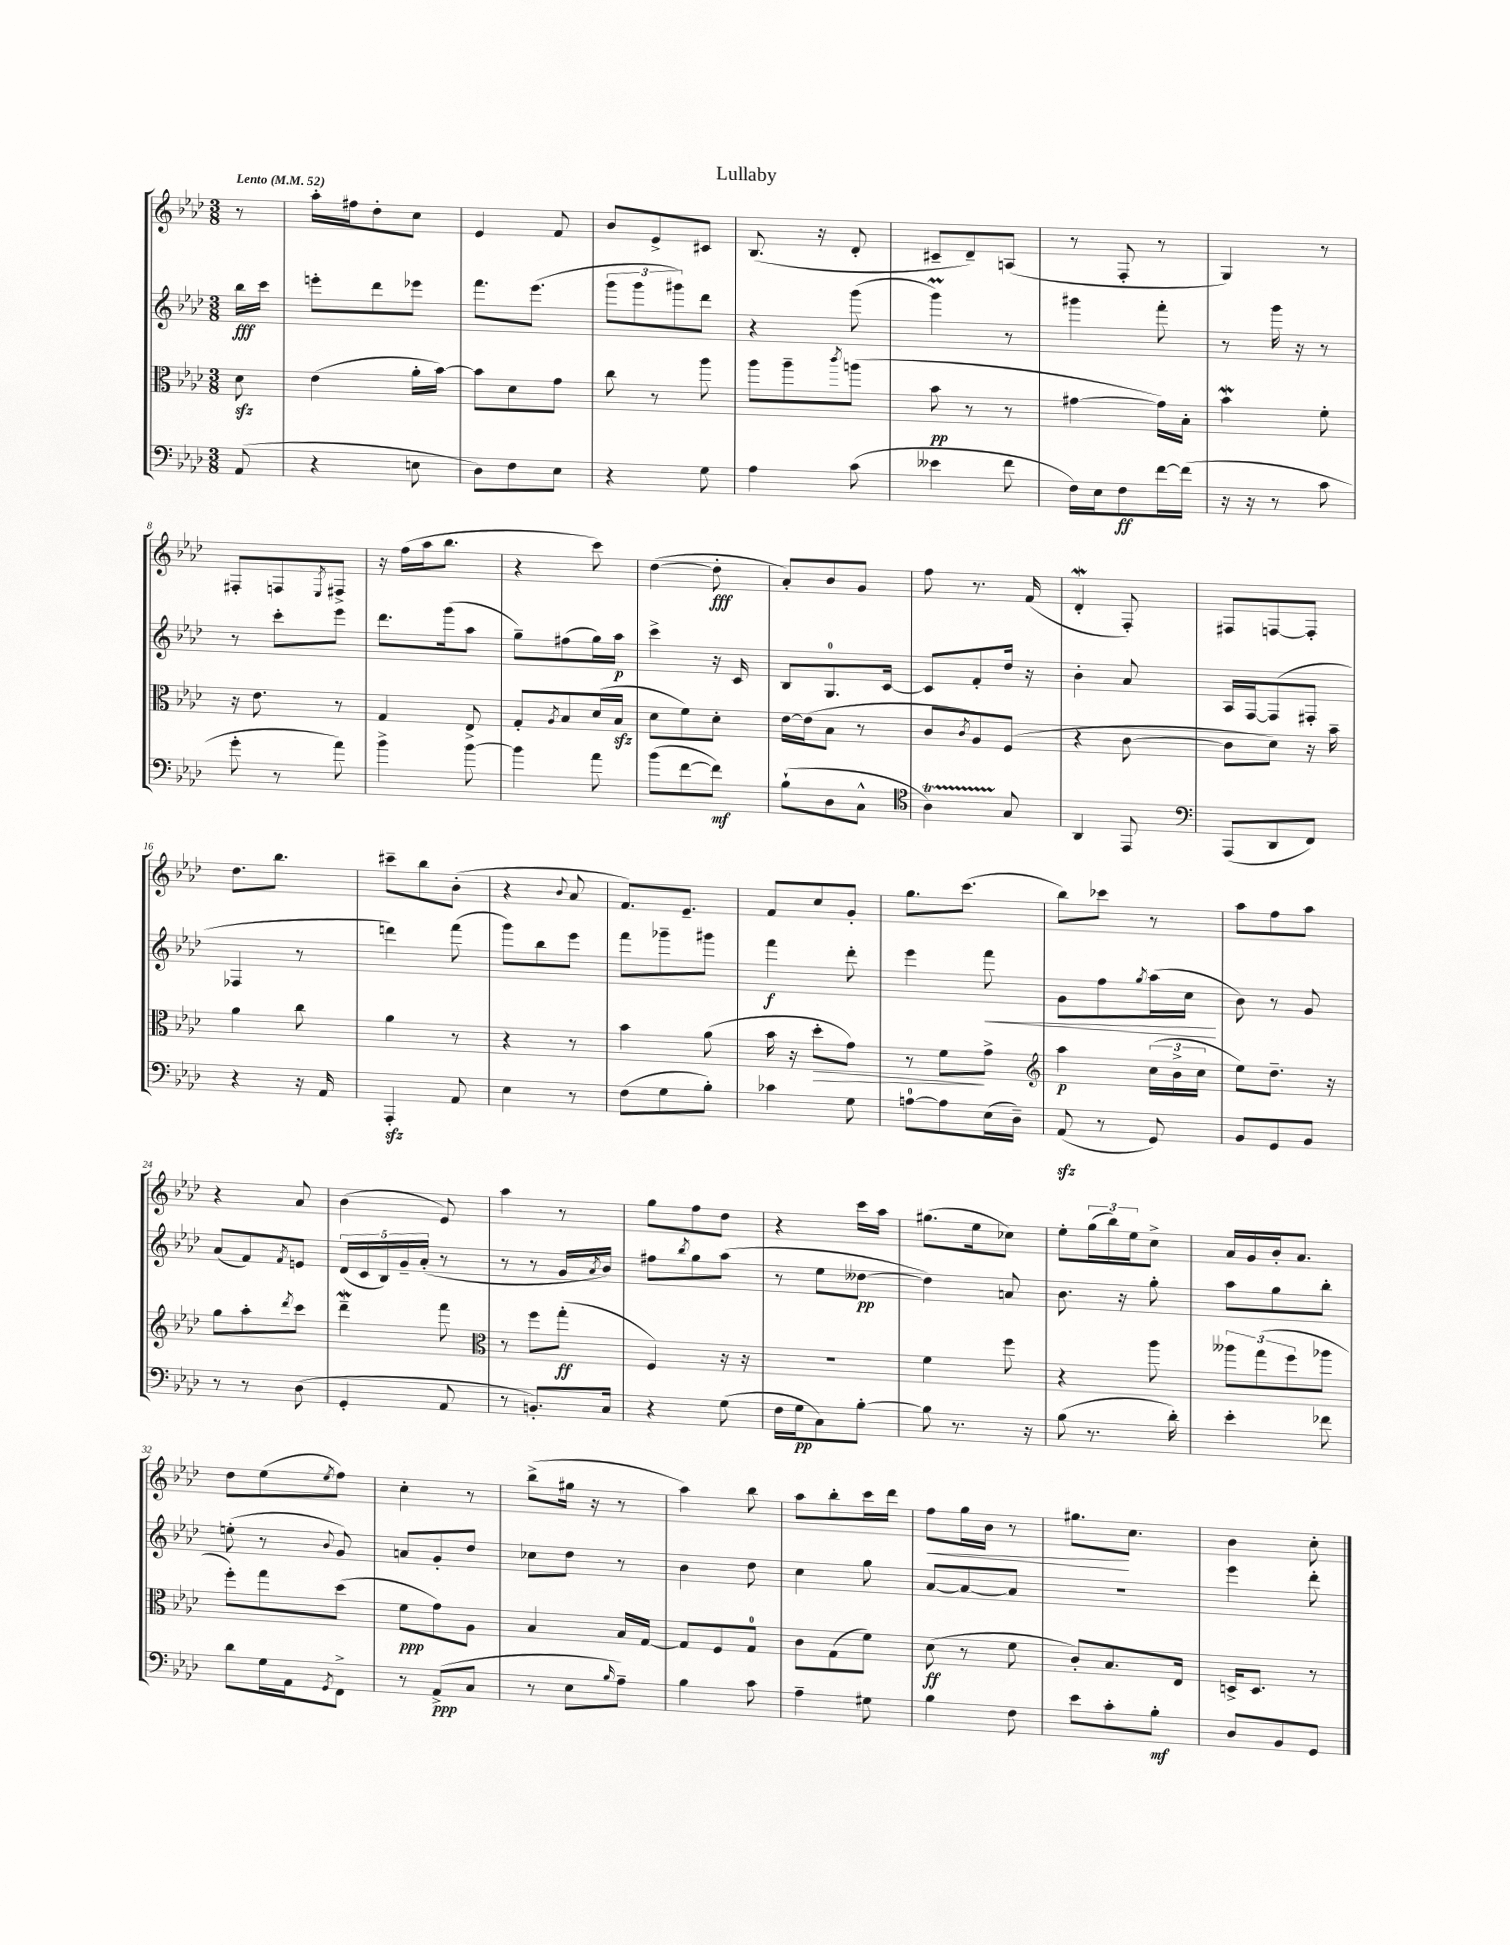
\header { title = "Lullaby" }
<<
\new StaffGroup <<
\new Staff = "s0" {
    \clef treble \key aes \major \numericTimeSignature \time 3/8 \partial 8 \tempo "Lento" 4 = 52
    r8 |
    aes''16-. fis''16 des''8-. c''8 |
    ees'4 f'8 |
    bes'8 ees'8-> cis'8 |
    bes8.( r16 des'8-. |
    cis'8-- des'8--) a8( |
    r8 f8-. r8 |
    g4) r8 |
    fis8-. f8 \acciaccatura { ees8 } fis8-> |
    r16 f''16( aes''16 bes''8. |
    r4 c'''8) |
    des''4~( des''8-.\fff |
    aes'8-.) bes'8 g'8 |
    f''8 r8. f'16( |
    des'4-.\mordent f8-.) |
    fis8 f8~ f8-. |
    des''8. bes''8. |
    cis'''8-- bes''8 bes'8-.( |
    r4 \appoggiatura { bes'8 } aes'8 |
    f'8.) ees'8.-- |
    f'8 c''8 g'8-. |
    g''8. c'''8.( |
    bes''8) ces'''8 r8 |
    aes''8 f''8 aes''8 |
    r4 aes'8 |
    bes'4( ees'8) |
    aes''4 r8 |
    g''8 f''8 des''8 |
    r4 c'''16 aes''16 |
    gis''8.( ees''16 ces''8) |
    ees''8-. \tuplet 3/2 { g''16( bes''16) ees''16 } c''8-> |
    aes'16 g'16 bes'16-. aes'8. |
    des''8 ees''8( \acciaccatura { ees''8 } f''8) |
    c''4-. r8 |
    bes''8->( gis''16 r16 r8 |
    aes''4) bes''8 |
    aes''8 bes''8-. c'''16 des'''16 |
    f''8\< g''16 bes'16 r8 |
    gis''8.\! c''8. |
    bes'4 c''8-. \bar "|." |
}
\new Staff = "s1" {
    \clef treble \key aes \major \numericTimeSignature \time 3/8 \partial 8
    bes''16\fff c'''16 |
    e'''8-. des'''8 ees'''8 |
    f'''8. ees'''8.( |
    \tuplet 3/2 { g'''8 g'''8 gis'''8) } des'''8 |
    r4 g'''8( |
    g'''4\prall) r8 |
    gis'''4 f'''8-. |
    r8 g'''16 r16 r8 |
    r8 c'''8-. ees'''8 |
    des'''8. g'''16( aes''8 |
    g''8--) fis''8( g''16) aes''16\p |
    c'''4-> r16 c'16 |
    bes8 g8.-0 c'16~ |
    c'8 f'8-. des''16 r16 |
    bes'4-. aes'8 |
    aes16 f16~ f8( fis8-. |
    fes4 r8 |
    d'''4) f'''8( |
    g'''8) bes''8 ees'''8 |
    f'''8 ges'''8-- gis'''8 |
    f'''4\f des'''8-. |
    ees'''4 f'''8\< |
    g'8 f''8 \acciaccatura { g''8 } aes''16( c''16\! |
    bes'8) r8 g'8 |
    aes'8( f'8) \acciaccatura { f'8 } e'8 |
    \tuplet 5/4 { des'16( c'16 bes16) g'16-- aes'16-.( } r8 |
    r8 r8 g'16 \acciaccatura { aes'8 } bes'16) |
    fis''8 \acciaccatura { bes''8 } g''8 aes''8( |
    r8 ees''8 deses''8~\pp |
    deses''4) a'8 |
    bes'8. r16 g''8-. |
    aes''8 g''8 bes''8-. |
    e''8-.( r8 \appoggiatura { bes'8 } g'8) |
    a'8 g'8-. des''8 |
    ces''8 des''8 r8 |
    bes'4 des''8 |
    c''4 g''8 |
    aes'8~ aes'8~ aes'8 |
    R4. |
    ees'''4 des'''8-. \bar "|." |
}
\new Staff = "s2" {
    \clef alto \key aes \major \numericTimeSignature \time 3/8 \partial 8
    des'8\sfz |
    ees'4( aes'16-. bes'16~) |
    bes'8 des'8 g'8 |
    c''8 r8 aes''8 |
    aes''8 aes''8-- \acciaccatura { c'''8 } a''8( |
    bes'8\pp r8 r8 |
    gis'4~ gis'16) bes16-. |
    bes'4\mordent f'8-. |
    r16 ees'8. r8 |
    g4 ees8-> |
    g8-. \acciaccatura { aes8 } bes8 des'16( bes16\sfz |
    des'8 f'8) des'8-. |
    ees'16~ ees'16( bes8 r8 |
    c'8 \acciaccatura { c'8 } aes8) f8( |
    r4 c'8~ |
    c'8 des'8) r16 bes'16-- |
    aes'4 c''8 |
    aes'4 r8 |
    r4 r8 |
    bes'4 aes'8( |
    bes'16 r16 des''8-.\> g'8) |
    r8 f'8\! g'8-> |
    \clef treble aes''4\p \tuplet 3/2 { c''16( bes'16-> c''16 } |
    ees''8) des''8.-- r16 |
    g''8 aes''8-. \acciaccatura { des'''8 } c'''8 |
    des'''4--\mordent f'''8 |
    \clef alto r8 f''8 g''8-.\ff( |
    f4) r16 r16 |
    R4. |
    f'4 f''8 |
    r4 aes''8 |
    \tuplet 3/2 { aeses''8 g''8( f''8 } aes''8 |
    f''8-.) g''8 des''8( |
    f'8\ppp g'8) aes8 |
    bes4 bes16 g16~ |
    g8 f8 g8-0 |
    c'8 g8( f'8) |
    des'8\ff( r8 f'8 |
    c'8-.) bes8. ees16 |
    d16-> d8. r8 \bar "|." |
}
\new Staff = "s3" {
    \clef bass \key aes \major \numericTimeSignature \time 3/8 \partial 8
    aes,8( |
    r4 e8 |
    des8) f8 ees8 |
    r4 g8 |
    aes4 c'8( |
    eeses'4 f'8 |
    f16) ees16 f8\ff f'16~ f'16( |
    r16 r16 r8 c'8 |
    g'8-. r8 aes'8) |
    bes'4-> bes'8~ |
    bes'4 aes'8 |
    bes'8( f'8~ f'8\mf) |
    bes8-!( des8 c8-^ |
    \clef tenor aes4\startTrillSpan) g8\stopTrillSpan |
    aes,4 ees,8 |
    \clef bass aes,,8( des,8 f,8) |
    r4 r16 aes,16 |
    aes,,4-.\sfz aes,8 |
    ees4 r8 |
    f8( g8 bes8-.) |
    ces'4 g8 |
    a8-0~ a8 ees16( des16--) |
    aes,8\sfz( r8 g,8) |
    bes,8 g,8 bes,8 |
    r8 r8 des8( |
    g,4-. aes,8 |
    r8 b,8.-.) c16 |
    r4 g8( |
    f16 g16\pp c8) bes8~-. |
    bes8 r8. r16 |
    bes8( r8. des'16-.) |
    ees'4-. fes'8 |
    des'8 g16 aes,16 \acciaccatura { g,8 } f,8-> |
    r8 aes,8->\ppp( c8 |
    r8 ees8 \grace { bes16 } aes8--) |
    bes4 c'8 |
    aes4-- gis8 |
    bes4 f8 |
    ees'8 c'8-. bes8-.\mf |
    des8 bes,8 g,8 \bar "|." |
}
>>
>>
